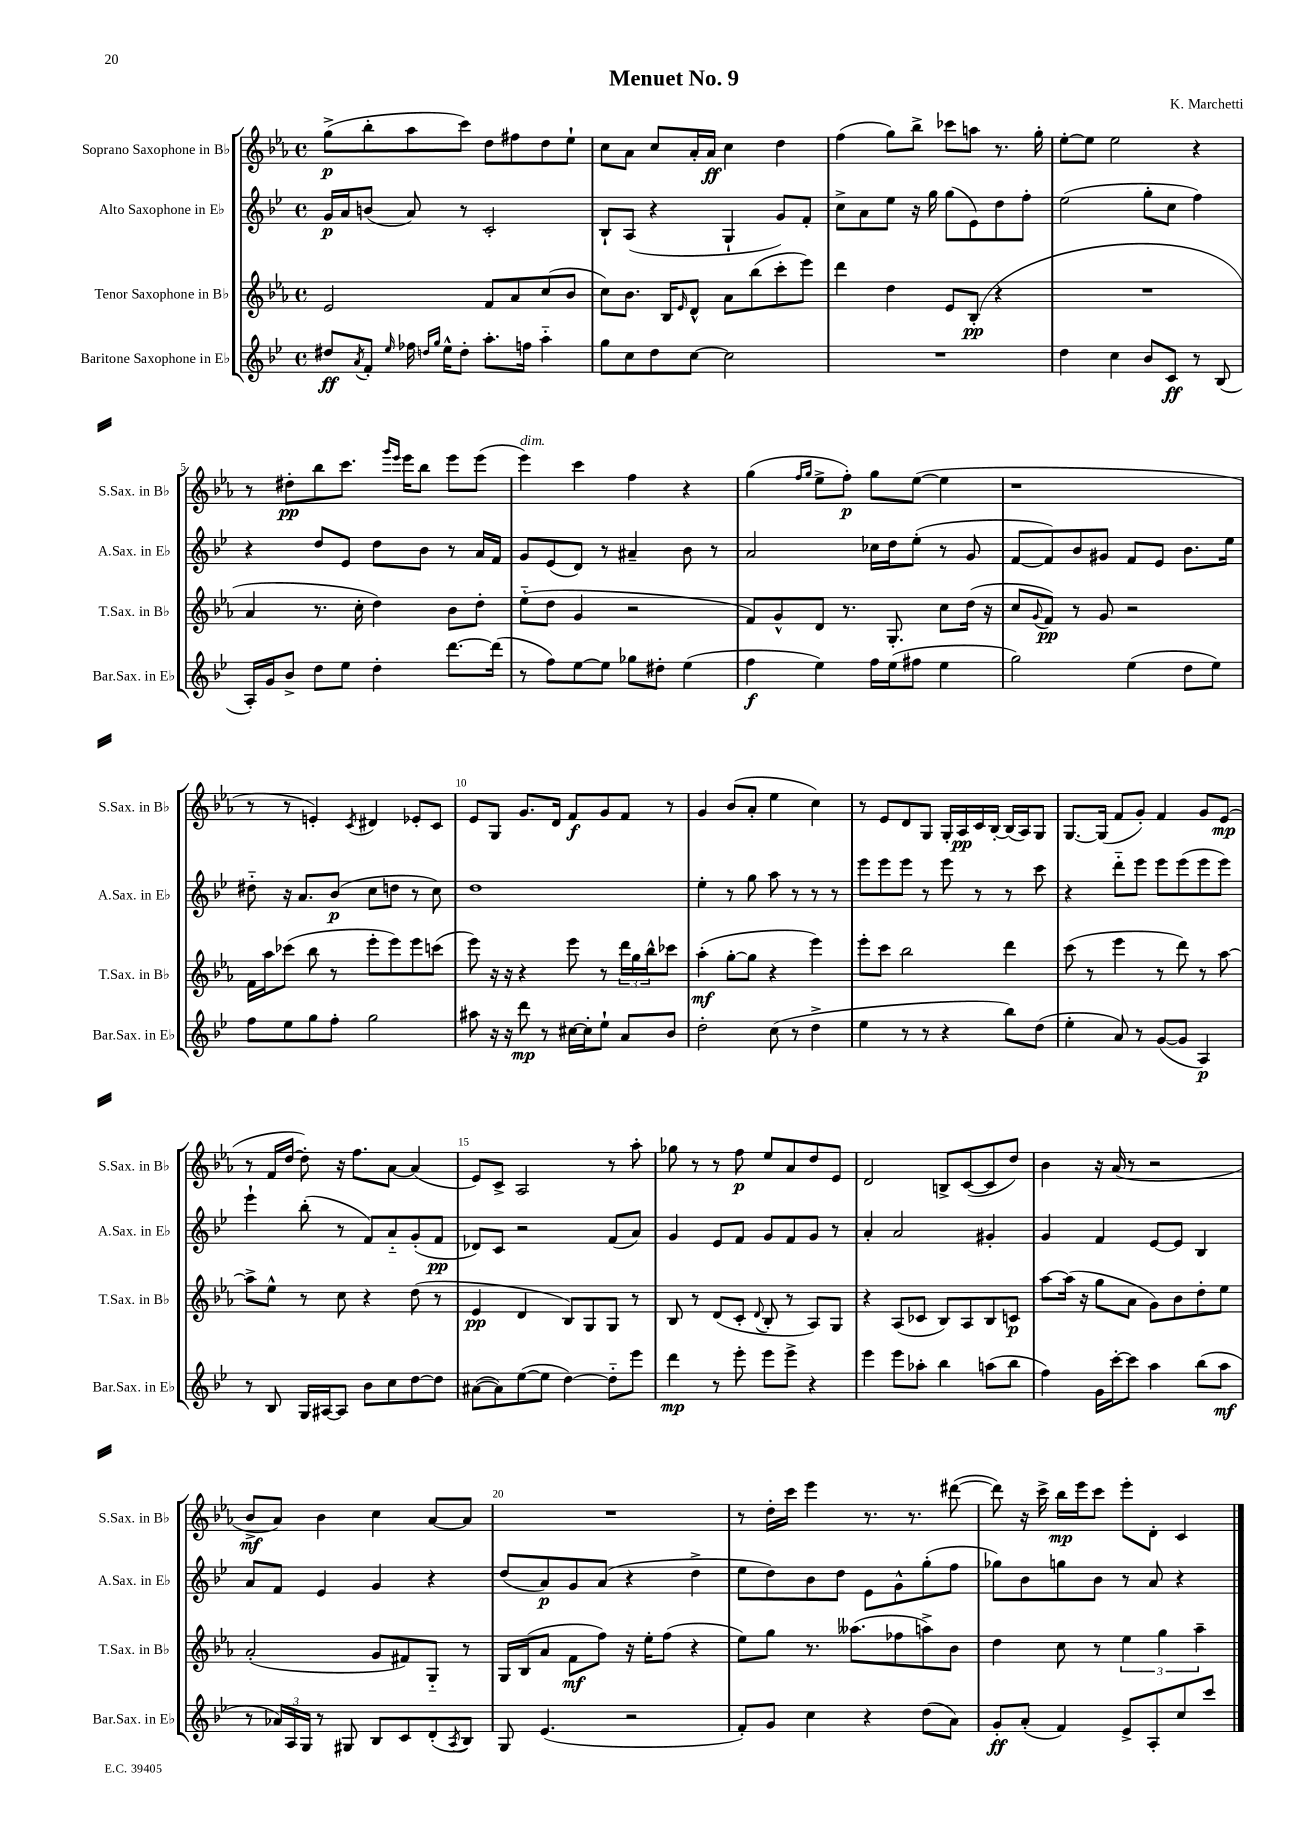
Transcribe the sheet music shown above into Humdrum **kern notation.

**kern	**dynam	**kern	**dynam	**kern	**dynam	**kern	**dynam
*part4	*part4	*part3	*part3	*part2	*part2	*part1	*part1
*staff4	*staff4	*staff3	*staff3	*staff2	*staff2	*staff1	*staff1
*I"Baritone Saxophone in E♭	*	*I"Tenor Saxophone in B♭	*	*I"Alto Saxophone in E♭	*	*I"Soprano Saxophone in B♭	*
*I'Bar.Sax. in E♭	*	*I'T.Sax. in B♭	*	*I'A.Sax. in E♭	*	*I'S.Sax. in B♭	*
*clefG2	*	*clefG2	*	*clefG2	*	*clefG2	*
*k[b-e-]	*	*k[b-e-a-]	*	*k[b-e-]	*	*k[b-e-a-]	*
*M4/4	*	*M4/4	*	*M4/4	*	*M4/4	*
*met(c)	*	*met(c)	*	*met(c)	*	*met(c)	*
=1	=1	=1	=1	=1	=1	=1	=1
8dd#X/L	ff	2e-/	.	16g/LL	p	(8gg^\L	p
.	.	.	.	16a/J	.	.	.
8qa/	.	.	.	.	.	.	.
8f'/J	.	.	.	(8bn/J	.	8bb-'\	.
16qqee-/	.	.	.	.	.	.	.
16ff-X\	.	.	.	8a/)	.	8aa-\	.
16qqddn/LL	.	.	.	.	.	.	.
16qqgg/JJ	.	.	.	.	.	.	.
16ee-^^\KL	.	.	.	.	.	.	.
8dd'\J	.	.	.	8r	.	8ccc\J)	.
8.aa'\L	.	8f/L	.	2c'/	.	8dd\L	.
.	.	8a-/	.	.	.	8ff#X\	.
16ffn\Jk	.	.	.	.	.	.	.
4aa\	.	(8cc/	.	.	.	8dd\	.
.	.	8b-/J	.	.	.	8ee-`\J	.
=2	=2	=2	=2	=2	=2	=2	=2
8gg\L	.	8cc\L)	.	8B-`/L	.	8cc\L	.
8cc\	.	8.b-\J	.	(8A/J	.	8a-\J	.
8dd\	.	.	.	4r	.	8cc/L	.
.	.	16B-/KL	.	.	.	.	.
.	.	16qqe-/	.	.	.	.	.
[8cc\J	.	8d^^/J	.	.	.	16a-'/L	.
.	.	.	.	.	.	16a-/JJ	ff
2cc\]	.	8a-\L	.	4G`/	.	4cc\	.
.	.	(8bb-\	.	.	.	.	.
.	.	8ccc'\	.	8g/L)	.	4dd\	.
.	.	8eee-\J)	.	8f'/J	.	.	.
=3	=3	=3	=3	=3	=3	=3	=3
1r	.	4ddd\	.	8cc^\L	.	(4ff\	.
.	.	.	.	8a\	.	.	.
.	.	4dd\	.	8ee-\J	.	8gg\L)	.
.	.	.	.	16r	.	8bb-^\J	.
.	.	.	.	16gg\	.	.	.
.	.	8e-/L	.	(8gg\L	.	8ccc-X\L	.
.	.	(8B-'/J	pp	8e-\)	.	8aan\J	.
.	.	4r	.	8dd\	.	8.r	.
.	.	.	.	8ff'\J	.	.	.
.	.	.	.	.	.	16gg'\	.
=4	=4	=4	=4	=4	=4	=4	=4
4dd\	.	1r	.	(2ee-\	.	[8ee-'\L	.
.	.	.	.	.	.	8ee-\J]	.
4cc\	.	.	.	.	.	2ee-\	.
8b-/L	.	.	.	8gg'\L	.	.	.
8c/J	ff	.	.	8cc\J	.	.	.
8r	.	.	.	4ff\)	.	4r	.
(8B-/	.	.	.	.	.	.	.
!!LO:LB:g=z
=5	=5	=5	=5	=5	=5	=5	=5
16A'/LL)	.	4a-/	.	4r	.	8r	.
16g/J	.	.	.	.	.	.	.
8b-^/J	.	.	.	.	.	8dd#X'\L	pp
8dd\L	.	8.r	.	8dd/L	.	8bb-\	.
8ee-\J	.	.	.	8e-/J	.	8.ccc\J	.
.	.	16cc'\	.	.	.	.	.
4dd'\	.	4dd\)	.	8dd\L	.	.	.
.	.	.	.	.	.	16qqggg/LL	.
.	.	.	.	.	.	16qqeee-/JJ	.
.	.	.	.	.	.	16eee-\KL	.
.	.	.	.	8b-\J	.	8bb-\J	.
[8.ddd\L	.	8b-\L	.	8r	.	8eee-\L	.
.	.	8dd'\J	.	16a/LL	.	(8eee-\J	.
(16ddd\Jk]	.	.	.	16f/JJ	.	.	.
=6	=6	=6	=6	=6	=6	=6	=6
!	!	!	!	!	!	!LO:TX:a:i:t=dim.	!
8r	.	(8ee-\L	.	8g/L	.	4eee-\)	.
8ff\L)	.	8dd\J	.	(8e-/	.	.	.
[8ee-\	.	4g/	.	8d/J)	.	4ccc\	.
8ee-\J]	.	.	.	8r	.	.	.
8gg-X\L	.	2r	.	4a#X~/	.	4ff\	.
8dd#X'\J	.	.	.	.	.	.	.
(4ee-\	.	.	.	8b-\	.	4r	.
.	.	.	.	8r	.	.	.
=7	=7	=7	=7	=7	=7	=7	=7
4ff\	f	8f/L)	.	2a/	.	(4gg\	.
.	.	8g^^/	.	.	.	.	.
.	.	.	.	.	.	16qqff/LL	.
.	.	.	.	.	.	16qqgg/JJ	.
4ee-\)	.	8d/J	.	.	.	8ee-^\L	.
.	.	8.r	.	.	.	8ff'\J)	p
16ff\LL	.	.	.	16cc-X\LL	.	8gg\L	.
(16ee-\J	.	8.G'/	.	16dd\J	.	.	.
8ff#X\J	.	.	.	(8ee-'\J	.	([8ee-\J	.
4ee-\	.	8cc\L	.	8r	.	4ee-\]	.
.	.	(16dd\Jk	.	8g/	.	.	.
.	.	16r	.	.	.	.	.
=8	=8	=8	=8	=8	=8	=8	=8
2gg\)	.	8cc/L	.	[8f/L	.	1r	.
.	.	8qqg/	.	.	.	.	.
.	.	8f/J)	pp	8f/])	.	.	.
.	.	8r	.	8b-/	.	.	.
.	.	8g/	.	8g#X/J	.	.	.
(4ee-\	.	2r	.	8f/L	.	.	.
.	.	.	.	8e-/J	.	.	.
8dd\L	.	.	.	8.b-\L	.	.	.
8ee-\J)	.	.	.	.	.	.	.
.	.	.	.	16ee-\Jk	.	.	.
!!LO:LB:g=z
=9	=9	=9	=9	=9	=9	=9	=9
8ff\L	.	16f\LL	.	8dd#X\	.	8r	.
.	.	16aa-\J	.	.	.	.	.
8ee-\	.	(8ccc-X\J	.	16r	.	8r	.
.	.	.	.	8.a/L	.	.	.
8gg\	.	8bb-\	.	.	.	4en'/)	.
8ff'\J	.	8r	.	(8b-/J	p	.	.
.	.	.	.	.	.	8qc/	.
2gg\	.	8eee-'\L	.	8cc\L	.	4d#X/	.
.	.	8eee-\)	.	8ddn\J	.	.	.
.	.	8eee-\	.	8r	.	8e-X'/L	.
.	.	(8cccn\J	.	8cc\)	.	8c/J	.
=10	=10	=10	=10	=10	=10	=10	=10
8aa#X\	.	8eee-\)	.	1dd	.	8e-/L	.
16r	.	16r	.	.	.	8G/J	.
16r	.	16r	.	.	.	.	.
8ddd\	mp	4r	.	.	.	8.g/L	.
8r	.	.	.	.	.	.	.
.	.	.	.	.	.	16d/Jk	.
[16cc#X\LL	.	8eee-\	.	.	.	8f/L	f
16cc#'\J]	.	.	.	.	.	.	.
8ee-`\J	.	8r	.	.	.	8g/	.
8a/L	.	24ddd\LL	.	.	.	8f/J	.
.	.	24gg\	.	.	.	.	.
.	.	24bb-^^\J	.	.	.	.	.
8b-/J	.	8ccc-X\J	.	.	.	8r	.
=11	=11	=11	=11	=11	=11	=11	=11
2dd'\	.	(4aa-'\	mf	4ee-'\	.	4g/	.
.	.	[8gg'\L	.	8r	.	(8b-/L	.
.	.	8gg\J]	.	8gg\	.	8a-'/J	.
(8cc\	.	4r	.	8aa\	.	4ee-\	.
8r	.	.	.	8r	.	.	.
4dd^\	.	4eee-\)	.	8r	.	4cc\)	.
.	.	.	.	8r	.	.	.
=12	=12	=12	=12	=12	=12	=12	=12
4ee-\	.	8eee-'\L	.	8eee-\L	.	8r	.
.	.	8ccc\J	.	8eee-\	.	8e-/L	.
8r	.	2bb-\	.	8eee-\J	.	8d/	.
8r	.	.	.	8r	.	8G/J	.
4r	.	.	.	8eee-\	.	16G'/LL	.
.	.	.	.	.	.	16A-/	pp
.	.	.	.	8r	.	16c/	.
.	.	.	.	.	.	[16B-'/JJ	.
8bb-\L)	.	4ddd\	.	8r	.	(16B-/LL]	.
.	.	.	.	.	.	16A-/J)	.
(8dd\J	.	.	.	8ccc\	.	8G/J	.
=13	=13	=13	=13	=13	=13	=13	=13
4ee-'\	.	(8ccc\	.	4r	.	[8.G/L	.
.	.	8r	.	.	.	.	.
.	.	.	.	.	.	(16G/Jk]	.
8a/)	.	4eee-\	.	8ddd\L	.	8f/L	.
8r	.	.	.	8eee-\J	.	8g'/J)	.
([8g/L	.	8r	.	8eee-\L	.	4f/	.
8g/J]	.	8ddd\)	.	(8eee-\	.	.	.
4A/)	p	8r	.	8eee-\	.	8g/L	.
.	.	[8aa-\	.	8eee-\J)	.	(8e-/J	mp
!!LO:LB:g=z
=14	=14	=14	=14	=14	=14	=14	=14
8r	.	8aa-^\L]	.	4eee-`\	.	8r	.
8B-/	.	8ee-^^\J	.	.	.	16f/LL	.
.	.	.	.	.	.	[16dd/JJ	.
16G/LL	.	8r	.	(8bb-'\	.	8dd'\])	.
[16A#X/J	.	.	.	.	.	.	.
8A#/J]	.	8cc\	.	8r	.	16r	.
.	.	.	.	.	.	8.ff\L	.
8b-\L	.	4r	.	8f/L)	.	.	.
8cc\	.	.	.	8a/	.	[8a-\J	.
[8dd\	.	(8dd\	.	(8g'/	.	(4a-/]	.
8dd\J]	.	8r	.	8f/J	pp	.	.
=15	=15	=15	=15	=15	=15	=15	=15
([8a#X\L	.	4e-/	pp	8d-X/L)	.	8e-/L)	.
8a#\])	.	.	.	8c/J	.	8c^/J	.
([8ee-\	.	4d/	.	2r	.	2A-/	.
8ee-\J]	.	.	.	.	.	.	.
[4dd\)	.	8B-/L)	.	.	.	.	.
.	.	8G/	.	.	.	.	.
8dd\L]	.	8G/J	.	(8f/L	.	8r	.
8eee-\J	.	8r	.	8a/J)	.	8aa-'\	.
=16	=16	=16	=16	=16	=16	=16	=16
4ddd\	mp	8B-/	.	4g/	.	8gg-X\	.
.	.	8r	.	.	.	8r	.
8r	.	(8d/L	.	8e-/L	.	8r	.
8eee-'\	.	8c'/J	.	8f/J	.	8ff\	p
.	.	8qqd/	.	.	.	.	.
8eee-\L	.	8B-'/	.	8g/L	.	8ee-/L	.
8eee-^\J	.	8r	.	8f/	.	8a-/	.
4r	.	8A-/L)	.	8g/J	.	8dd/	.
.	.	8G/J	.	8r	.	8e-/J	.
=17	=17	=17	=17	=17	=17	=17	=17
4eee-\	.	4r	.	4a'/	.	2d/	.
8eee-\L	.	(8A-/L	.	2a/	.	.	.
8aa-X'\J	.	8c-X/J	.	.	.	.	.
4bb-\	.	8B-/L)	.	.	.	8Bn^/L	.
.	.	8A-/	.	.	.	([8c/	.
(8aan\L	.	8B-/	.	4g#X'/	.	8c/]	.
8bb-\J	.	8cn/J	p	.	.	8dd/J)	.
=18	=18	=18	=18	=18	=18	=18	=18
4ff\)	.	[8aa-\L	.	4g/	.	4b-\	.
.	.	(16aa-\Jk]	.	.	.	.	.
.	.	16r	.	.	.	.	.
16g\LL	.	8gg\L	.	4f/	.	16r	.
[16ccc'\J	.	.	.	.	.	(16a-/	.
8ccc\J]	.	8a-\J	.	.	.	8r	.
4aa\	.	8g\L)	.	[8e-/L	.	2r	.
.	.	8b-\	.	8e-/J]	.	.	.
(8bb-\L	.	8dd'\	.	4B-/	.	.	.
8aa\J	mf	8ee-\J	.	.	.	.	.
!!LO:LB:g=z
=19	=19	=19	=19	=19	=19	=19	=19
8r	.	(2a-'/	.	8a/L	.	8b-^/L	mf
24a-X/LL)	.	.	.	8f/J	.	8a-/J)	.
24A/	.	.	.	.	.	.	.
24G/JJ	.	.	.	.	.	.	.
8r	.	.	.	4e-/	.	4b-\	.
8G#X/	.	.	.	.	.	.	.
8B-/L	.	8g/L	.	4g/	.	4cc\	.
8c/	.	8f#X/)	.	.	.	.	.
(8d'/	.	8G/J	.	4r	.	[8a-/L	.
8qA/	.	.	.	.	.	.	.
8B-/J)	.	8r	.	.	.	8a-/J]	.
=20	=20	=20	=20	=20	=20	=20	=20
8G/	.	16G/LL	.	(8dd/L	.	1r	.
.	.	(16B-/J	.	.	.	.	.
(4.e-/	.	8a-/J	.	8a/)	p	.	.
.	.	8f\L	mf	8g/	.	.	.
.	.	8ff\J)	.	(8a/J	.	.	.
2r	.	16r	.	4r	.	.	.
.	.	16ee-'\KL	.	.	.	.	.
.	.	(8ff\J	.	.	.	.	.
.	.	4r	.	4dd^\	.	.	.
=21	=21	=21	=21	=21	=21	=21	=21
8f'/L)	.	8ee-\L)	.	8ee-\L	.	8r	.
8g/J	.	8gg\J	.	8dd\)	.	16dd'\LL	.
.	.	.	.	.	.	16ccc\JJ	.
4cc\	.	8.r	.	8b-\	.	4eee-\	.
.	.	.	.	8dd\J	.	.	.
.	.	(8.aa--X\L	.	.	.	.	.
4r	.	.	.	8e-\L	.	8.r	.
.	.	8ff-X\	.	8g^^\	.	.	.
.	.	.	.	.	.	8.r	.
(8dd\L	.	8aan^\)	.	(8gg'\	.	.	.
8a\J)	.	8b-\J	.	8ff\J	.	([8ddd#X\	.
=22	=22	=22	=22	=22	=22	=22	=22
8g'/L	ff	4dd\	.	8gg-X\L)	.	8ddd#\])	.
(8a'/J	.	.	.	8b-\	.	16r	.
.	.	.	.	.	.	16ccc^\	.
4f/)	.	8cc\	.	8ggn\	.	16bb-\LL	mp
.	.	.	.	.	.	16eee-\J	.
.	.	8r	.	8b-\J	.	8ccc\J	.
8e-^/L	.	6ee-\	.	8r	.	8eee-'\L	.
8A'/	.	.	.	8a/	.	8d'\J	.
.	.	6gg\	.	.	.	.	.
8cc/	.	.	.	4r	.	4c/	.
.	.	6aa-~\	.	.	.	.	.
8ccc/J	.	.	.	.	.	.	.
==	==	==	==	==	==	==	==
*-	*-	*-	*-	*-	*-	*-	*-
